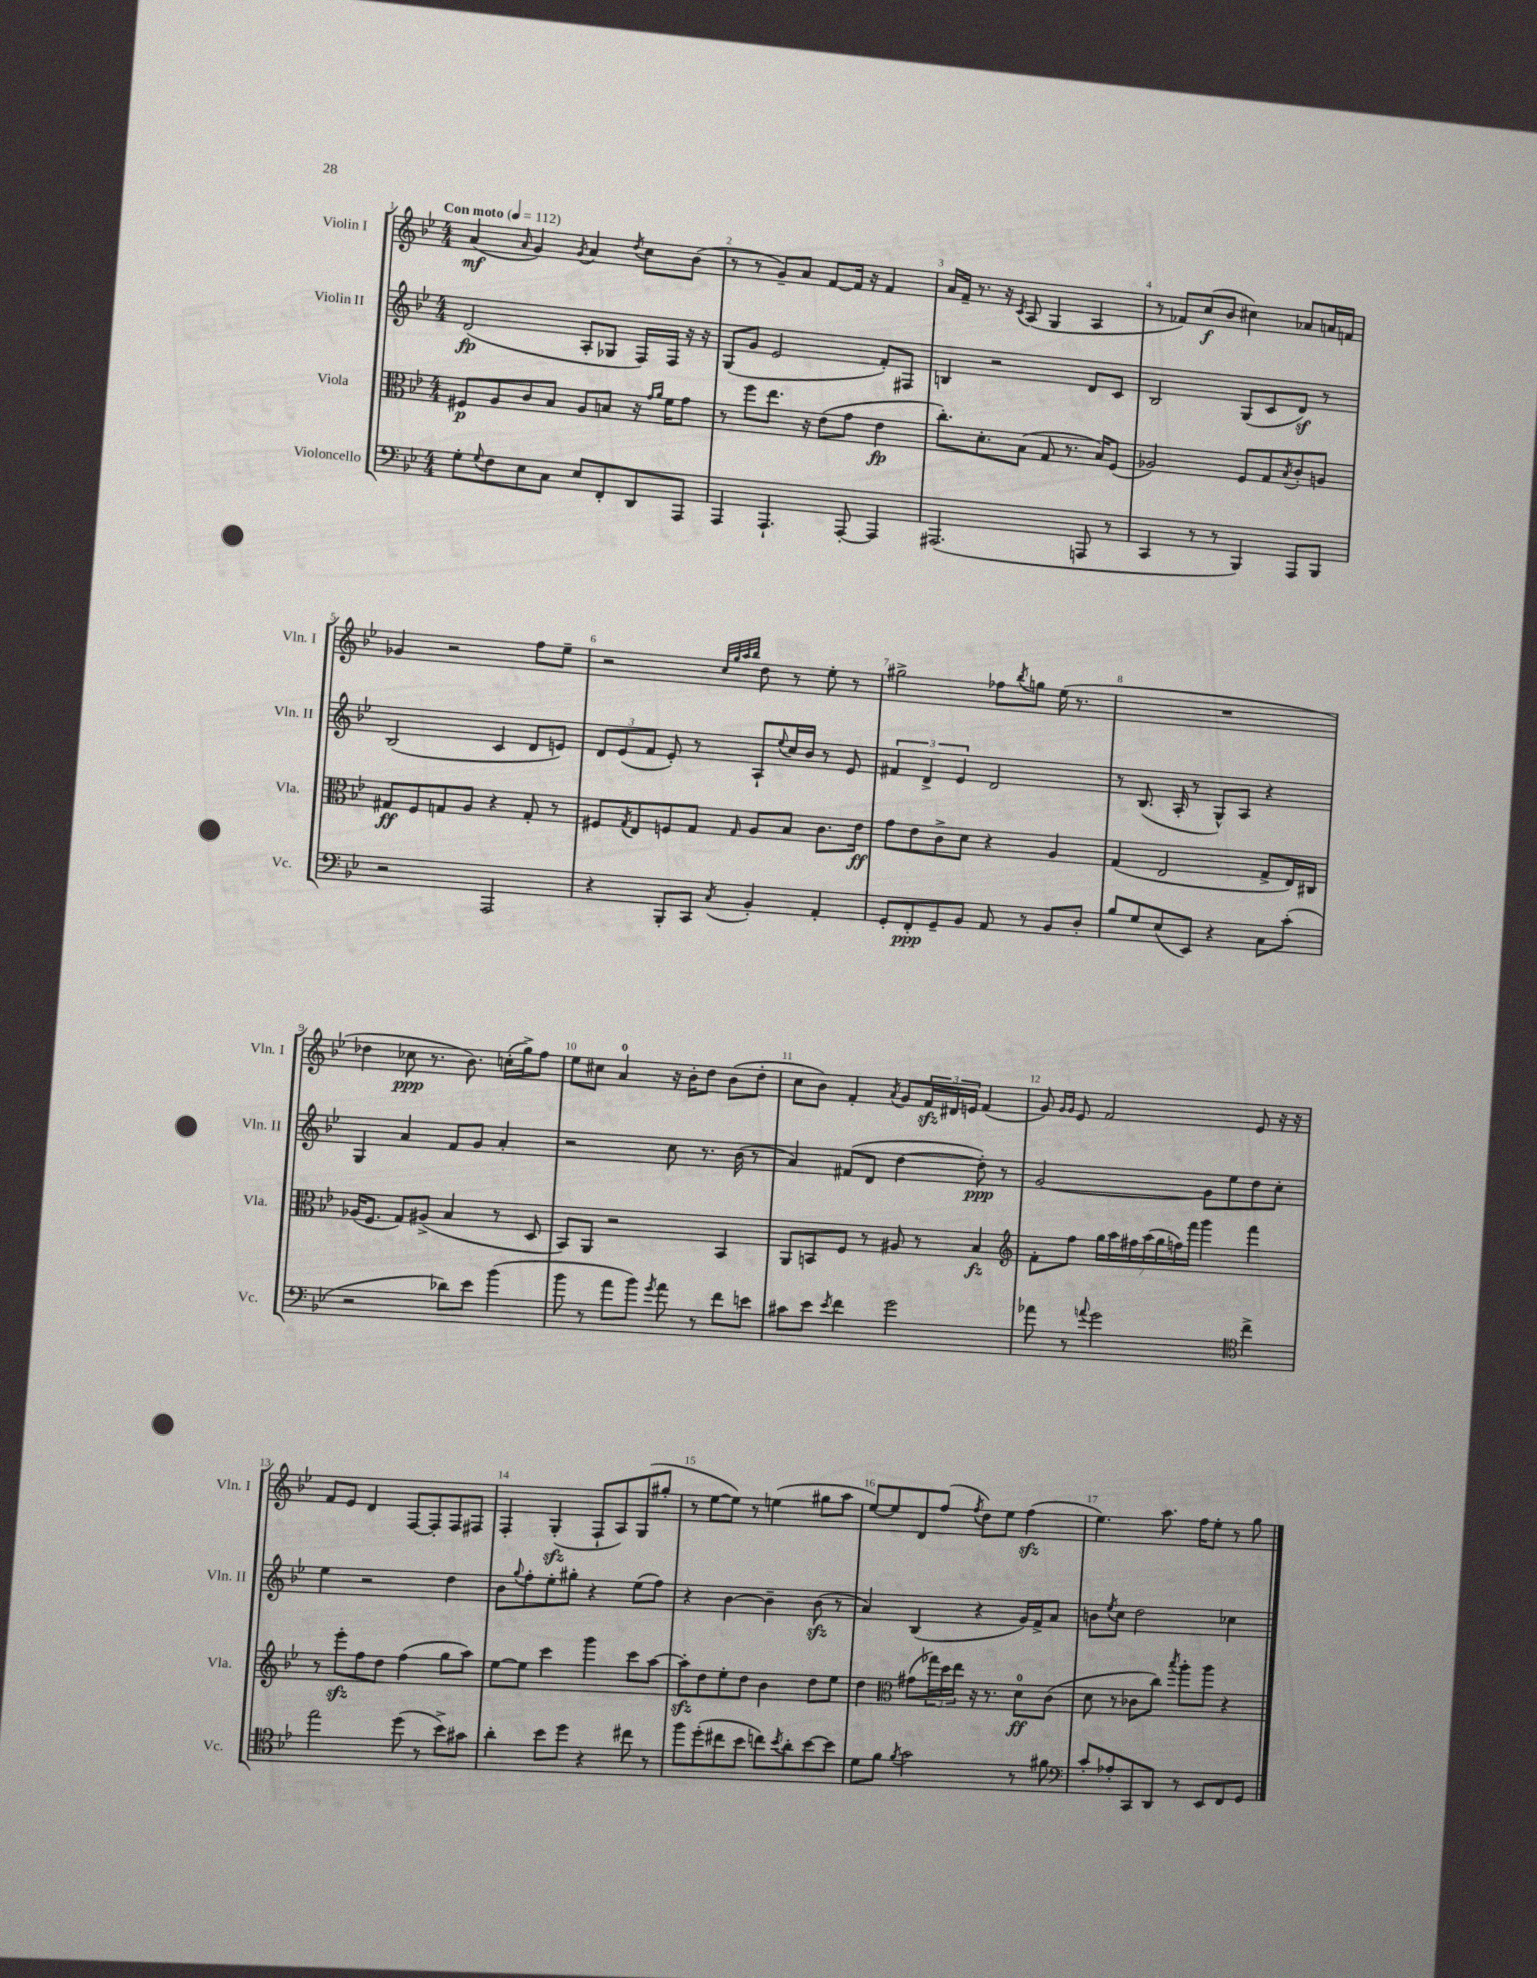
<<
\new StaffGroup <<
\new Staff = "s0" \with { instrumentName = "Violin I" shortInstrumentName = "Vln. I" } {
    \clef treble \key bes \major \numericTimeSignature \time 4/4 \tempo "Con moto" 4 = 112
    a'4\mf( \grace { a'16 } g'4) \acciaccatura { g'8 } a'4 \acciaccatura { d''8 } c''8 bes'8( |
    r8 r8 g'8--) a'8 f'8~ f'16 r16 f'4 |
    a'16 f'16-- r8. r16 \acciaccatura { c'8 } a8( g4 a4 |
    r8 fes'8) c''8\f( bes'8 cis''4) aes'8 a'16 f'16 |
    ges'4 r2 f''8 ees''8-- |
    r2 \grace { c''32 g''32 a''32 bes''32 } d''8 r8 ees''8-. r8 |
    gis''2-> fes''8 \acciaccatura { bes''8 } g''8 ees''16( r8. |
    R1 |
    des''4 ces''8\ppp r8. bes'8.) c''16-.( g''16->) f''8 |
    ees''8 cis''8 a'4-0 r16 bes'16-. d''8 bes'8( d''8-. |
    c''8 bes'8) f'4-. \acciaccatura { a'8 } g'8 \tuplet 3/2 { f'16\sfz dis'16 e'16 } f'4( |
    g'8) \grace { g'16 g'16 } ees'8 f'2 ees'8 r16 r16 |
    f'8 ees'8 d'4 f8~ f8-. f8 fis8 |
    f4-. g4-.\sfz( f8-! a8) g8( gis''8-. |
    r8 ees''8~ ees''8) r8 e''4( gis''8 a''8 |
    ees''8~) ees''8 d'8 f''8( \acciaccatura { f''8 } d''8) ees''8 f''4\sfz( |
    ees''4.) a''8. f''16 ees''8-. r8 g''8 \bar "|." |
}
\new Staff = "s1" \with { instrumentName = "Violin II" shortInstrumentName = "Vln. II" } {
    \clef treble \key bes \major \numericTimeSignature \time 4/4
    d'2\fp( a8-. ges8 f16) f16 r16 r16 |
    g8( g'8 ees'2 f'8-.) fis8 |
    b4 r2 d'8 c'8 |
    bes2 g8( c'8 d'8\sf) r8 |
    bes2( c'4 d'8 e'8) |
    \tuplet 3/2 { d'8 ees'8( f'8 } ees'8-.) r8 a8-! \appoggiatura { ees''8 } c''16 bes'16 r8 ees'8 |
    \tuplet 3/2 { fis'4 d'4-> ees'4 } d'2 |
    r8 bes8.( a16-. r8 g8-^) a8 r4 |
    g4 a'4 f'8 g'8 a'4-. |
    r2 c''8 r8. bes'16( r8 |
    a'4) fis'8( d'8 d''4~ d''8-.\ppp) r8 |
    g'2~ g'8 ees''8 d''8 c''8-. |
    ees''4 r2 d''4 |
    bes'8 \appoggiatura { g''8 } f''8-. ees''8-. gis''8-. r4 ees''8( f''8) |
    r4 bes'4~ bes'4-- bes'8\sfz( r8 |
    a'4) bes4( r4 g'16) f'16-> a'8 |
    b'8 \acciaccatura { ees''8 } c''8 d''2 ces''4 \bar "|." |
}
\new Staff = "s2" \with { instrumentName = "Viola" shortInstrumentName = "Vla." } {
    \clef alto \key bes \major \numericTimeSignature \time 4/4
    fis8\p a8 c'8 bes8 a8 b8 r16 \grace { g'16 a'16 } f'16 g'8 |
    r8 f''8 ees''8. r16 ees'8( g'8 ees'4\fp |
    c''8.-.) d'8.-. bes8( g8 r8. bes16) f8( |
    aes2) f8 g8 \acciaccatura { bes8 } c'8-. a8 |
    gis8\ff f8 g8 a8 r4 g8-. r8 |
    fis8 \acciaccatura { g8 } ees8 f8 g8 \grace { g16 } a8 bes8 c'8. ees'16\ff |
    g'8 ees'8 c'8-> d'8 r4 a4 |
    g4( ees2 g8-> ees16) cis16 |
    aes16( f8. g8) ais8->( bes4 r8 d8 |
    bes,8) a,8 r2 bes,4 |
    a,8 b,8 f8 r8 ais8 r8 bes4\fz |
    \clef treble f'8-. f''8 \tuplet 7/4 { g''16 a''16 fis''16 a''16( g''16 f''16) f'''16 } g'''4 f'''4 |
    r8 ees'''8-.\sfz f''8 d''8 f''4( g''8 a''8) |
    ees''8~ ees''8 c'''4 g'''4 c'''8 a''8~ |
    a''8-.\sfz d''8 ees''8-. d''8 bes'4 d''8 ees''8 |
    d''4 \clef alto gis'8( \tuplet 3/2 { ges''16) d''16 ees''16 } r16 r8. d'8-0\ff c'8( |
    d'8 r8 ces'8 c''8) \acciaccatura { bes''8 } a''8-. a''8 r4 \bar "|." |
}
\new Staff = "s3" \with { instrumentName = "Violoncello" shortInstrumentName = "Vc." } {
    \clef bass \key bes \major \numericTimeSignature \time 4/4
    g8-. \appoggiatura { g8 } f8 ees8 c8 ees8 f,8-. d,8 a,,8 |
    a,,4 a,,4.-! a,,8~-. a,,4 |
    ais,,2.( a,,8 r8 |
    c,4 r8 r8 bes,,4) a,,8 bes,,8 |
    r2 a,,2 |
    r4 bes,,8-. c,8 \acciaccatura { c8 } bes,4-. a,4-. |
    g,8-. f,8-.\ppp g,8-- bes,8 a,8 r8 bes,8 d8-. |
    bes8 g8 ees8( ees,8) r4 c8 c'8-.( |
    r2 des'8) ees'8 bes'4( |
    bes'8 r8 a'8 bes'8) \acciaccatura { g'8 } a'8 r8 f'8 e'8 |
    cis'8 ees'8 \acciaccatura { ees'8 } f'4 g'2 |
    aes'8 r8 \appoggiatura { a'8 } g'2 \clef tenor c''4-> |
    ees''2 d''8( r8 bes'8->) gis'8 |
    a'4-. bes'8 d''8 r4 cis''8 r8 |
    f''8 d''8-.( cis''8 bes'8 c''8) \acciaccatura { bes'8 } a'8-. bes'8~ bes'8 |
    d'8 f'8 \acciaccatura { f'8 } g'2 r8 fis'8 |
    \clef bass c'8-. aes8-. c,8 d,8 r8 ees,8 f,8 g,8 \bar "|." |
}
>>
>>
\layout { \context { \Score \override BarNumber.break-visibility = ##(#f #t #t) barNumberVisibility = #all-bar-numbers-visible } }
